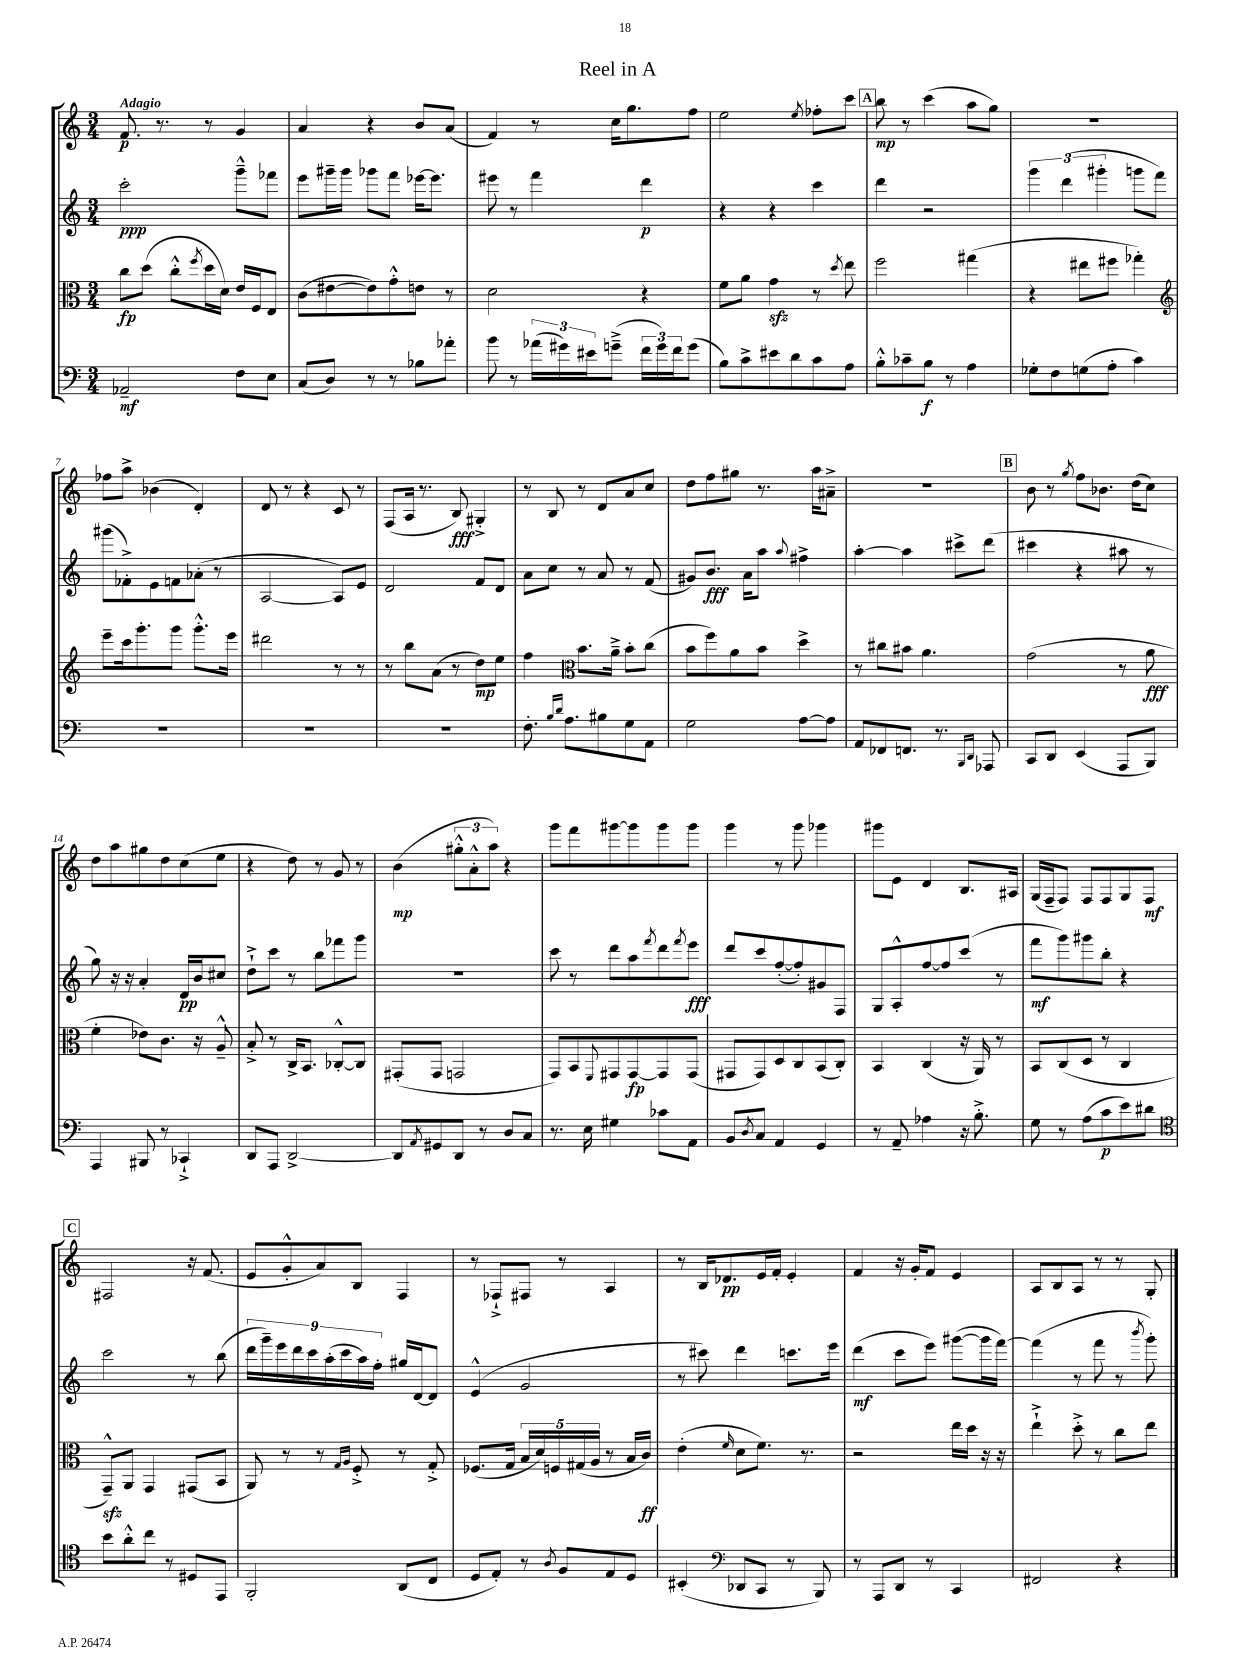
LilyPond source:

\header { title = "Reel in A" }
<<
\new StaffGroup <<
\new Staff = "s0" {
    \clef treble \key c \major \numericTimeSignature \time 3/4 \tempo "Adagio"
    f'8.\p r8. r8 g'4 |
    a'4 r4 b'8 a'8( |
    f'4) r8 c''16 g''8. f''8 |
    e''2 \acciaccatura { e''8 } fes''8-. c'''8 |
    \mark \markup { \box "A" } b''8\mp r8 c'''4( a''8 g''8) |
    R2. |
    fes''8 a''8-> bes'4( d'4-.) |
    d'8 r8 r4 c'8 r8 |
    f8( a16 r8. b8\fff) gis4-.-> |
    r8 b8 r8 d'8 a'8 c''8 |
    d''8 f''8 gis''8 r8. a''16 ais'8---> |
    R2. |
    \mark \markup { \box "B" } b'8 r8 \acciaccatura { g''8 } f''8 bes'8. d''16( c''8) |
    d''8 a''8 gis''8 d''8 c''8( e''8 |
    r4 d''8) r8 g'8 r8 |
    b'4\mp( \tuplet 3/2 { gis''8-.-^ a'8-.-^ a''8) } r4 |
    g'''8 f'''8 gis'''8~ gis'''8 gis'''8 gis'''8 |
    g'''4 r8 g'''8 ges'''4 |
    gis'''8 e'8 d'4 b8. ais16 |
    g16( f16-- f8) f8 f8 g8 f8\mf |
    \mark \markup { \box "C" } fis2 r16 f'8.( |
    e'8 g'8-.-^ a'8) b8 f4 |
    r8 fes8-!-> fis8 r8 a4 |
    r8 b16 des'8.\pp e'16 f'16-. e'4-. |
    f'4 r16 g'16-. f'8 e'4 |
    a8 b8 a8 r8 r8 g8-. \bar "|." |
}
\new Staff = "s1" {
    \clef treble \key c \major \numericTimeSignature \time 3/4
    c'''2-.\ppp g'''8---^ fes'''8 |
    e'''8 gis'''16-- gis'''16 ges'''8 f'''8 ees'''16~ ees'''8. |
    eis'''8 r8 f'''4 d'''4\p |
    r4 r4 c'''4 |
    \mark \markup { \box "A" } d'''4 r2 |
    \tuplet 3/2 { g'''4 d'''4( gis'''4-. } g'''8 f'''8) |
    gis'''8( fes'8-.->) e'8 f'8 aes'8-.( r8 |
    a2~ a8) e'8 |
    d'2 f'8 d'8 |
    a'8 c''8 r8 a'8 r8 f'8( |
    gis'8) b'8.\fff a'16 a''8 \appoggiatura { a''8 } fis''4-> |
    a''4~-. a''4 cis'''8-> d'''8( |
    \mark \markup { \box "B" } cis'''4 r4 ais''8 r8 |
    g''8) r16 r16 a'4-. d'16\pp b'16 cis''8 |
    d''8-!-> c'''8 r8 b''8 fes'''8 g'''8 |
    R2. |
    c'''8 r8 d'''8 a''8 \acciaccatura { f'''8 } d'''8 \acciaccatura { f'''8 } e'''8\fff |
    d'''8 c'''8 f''8~-.( f''8-.) gis'8 f8 |
    g8 a8-.-^ f''8~ f''8 c'''8( r8 |
    f'''8\mf g'''8) gis'''8 b''8-. r4 |
    \mark \markup { \box "C" } c'''2 r8 b''8( |
    \tuplet 9/8 { d'''16 g'''16--) e'''16 d'''16 c'''16 a''16-.( c'''16 a''16) f''16-. } gis''16 d'16~ d'8 |
    e'4-^( g'2 |
    r8 cis'''8) d'''4 c'''8. e'''16 |
    d'''4\mf( c'''8 e'''8) gis'''8~( gis'''16 f'''16~) |
    f'''4( r8 f'''8 r8 \acciaccatura { b'''8 } g'''8-.) \bar "|." |
}
\new Staff = "s2" {
    \clef alto \key c \major \numericTimeSignature \time 3/4
    c''8\fp d''8( c''8-.-^ \acciaccatura { f''8 } d''16 d'16) e'16 f16 e8 |
    c'8( eis'8~ eis'8) g'8-.-^ e'8 r8 |
    d'2 r4 |
    f'8 a'8 g'4\sfz r8 \acciaccatura { d''8 } e''8 |
    \mark \markup { \box "A" } f''2 gis''4( |
    r4 eis''8 fis''8 ges''4-.) |
    \clef treble e'''8-- c'''16 g'''8.-. g'''8 g'''8.-.-^ e'''16 |
    dis'''2 r8 r8 |
    r8 b''8 a'8( r8 d''8\mp) e''8 |
    f''4 \clef alto b'8. a'16---> b'8-. c''8( |
    b'8 f''8) a'8 b'8 d''4-> |
    r8 cis''8 bis'8 a'4. |
    \mark \markup { \box "B" } g'2( r8 a'8\fff |
    f'4-. ees'8) c'8. r16 a8---^ |
    b8-.-> r8 c16-> b,8. ces8~-.-^ ces8 |
    gis,8-.( gis,8 g,2 |
    g,8) b,8 \appoggiatura { f,8 } gis,8 gis,8~\fp gis,8 gis,8( |
    gis,8 gis,8) d8 c8 b,8( c8-.) |
    b,4 c4( r16 a,16) r8 |
    b,8 c8( d8 r8 c4 |
    \mark \markup { \box "C" } g,8---^\sfz) a,8 g,4 gis,8( b,8 |
    a,8) r8 r8 \grace { g16 a16 } f8-.-> r8 g8-.-> |
    fes8.( g16 \tuplet 5/4 { b16 d'16) f16 gis16( a16 } r8 b16 c'16\ff) |
    e'4-.( \grace { f'16 } d'8 f'8.) r8. |
    r2 e''16 d''16 r16 r16 |
    e''4-!-> d''8-.-> r8 c''8 e''8 \bar "|." |
}
\new Staff = "s3" {
    \clef bass \key c \major \numericTimeSignature \time 3/4
    aes,2--\mf f8 e8 |
    c8( d8) r8 r8 bes8 aes'8-. |
    b'8 r8 \tuplet 3/2 { aes'16( gis'16) eis'16 } g'8--->( \tuplet 3/2 { f'16 g'16) f'16 } g'8( |
    b8) c'8-> eis'8 d'8 c'8 a8 |
    \mark \markup { \box "A" } b8-.-^ ces'8-- b8\f r8 a4 |
    ges8-. f8 g8( a8-. c'4) |
    R2. |
    R2. |
    R2. |
    f8.-. \grace { b16 d'16 } a8. bis8 g8 a,8 |
    g2 a8~ a8 |
    a,8 fes,8 f,8. r8. \grace { b,,16 d,16 } aes,,8 |
    \mark \markup { \box "B" } c,8 d,8 e,4( a,,8 b,,8) |
    a,,4 bis,,8 r8 ces,4-!-> |
    d,8 a,,8 d,2~-> |
    d,8 \acciaccatura { a,8 } gis,8 d,8 r8 d8 c8 |
    r8. e16 gis4 ces'8 a,8 |
    b,8 \acciaccatura { d8 } c8 a,4 g,4 |
    r8 a,8-- aes4 r16 b8.-.-> |
    g8 r8 a8( c'8\p e'8) dis'8 |
    \mark \markup { \box "C" } \clef tenor b'8 a'8-.-^ c''8 r8 dis8 e,8 |
    f,2-. a,8( c8 |
    d8 e8-.) r8 \acciaccatura { a8 } f8 e8 d8 |
    bis,4-.( \clef bass des,8 c,8 r8 b,,8) |
    r8 a,,8 d,8 r8 c,4 |
    fis,2 r4 \bar "|." |
}
>>
>>
